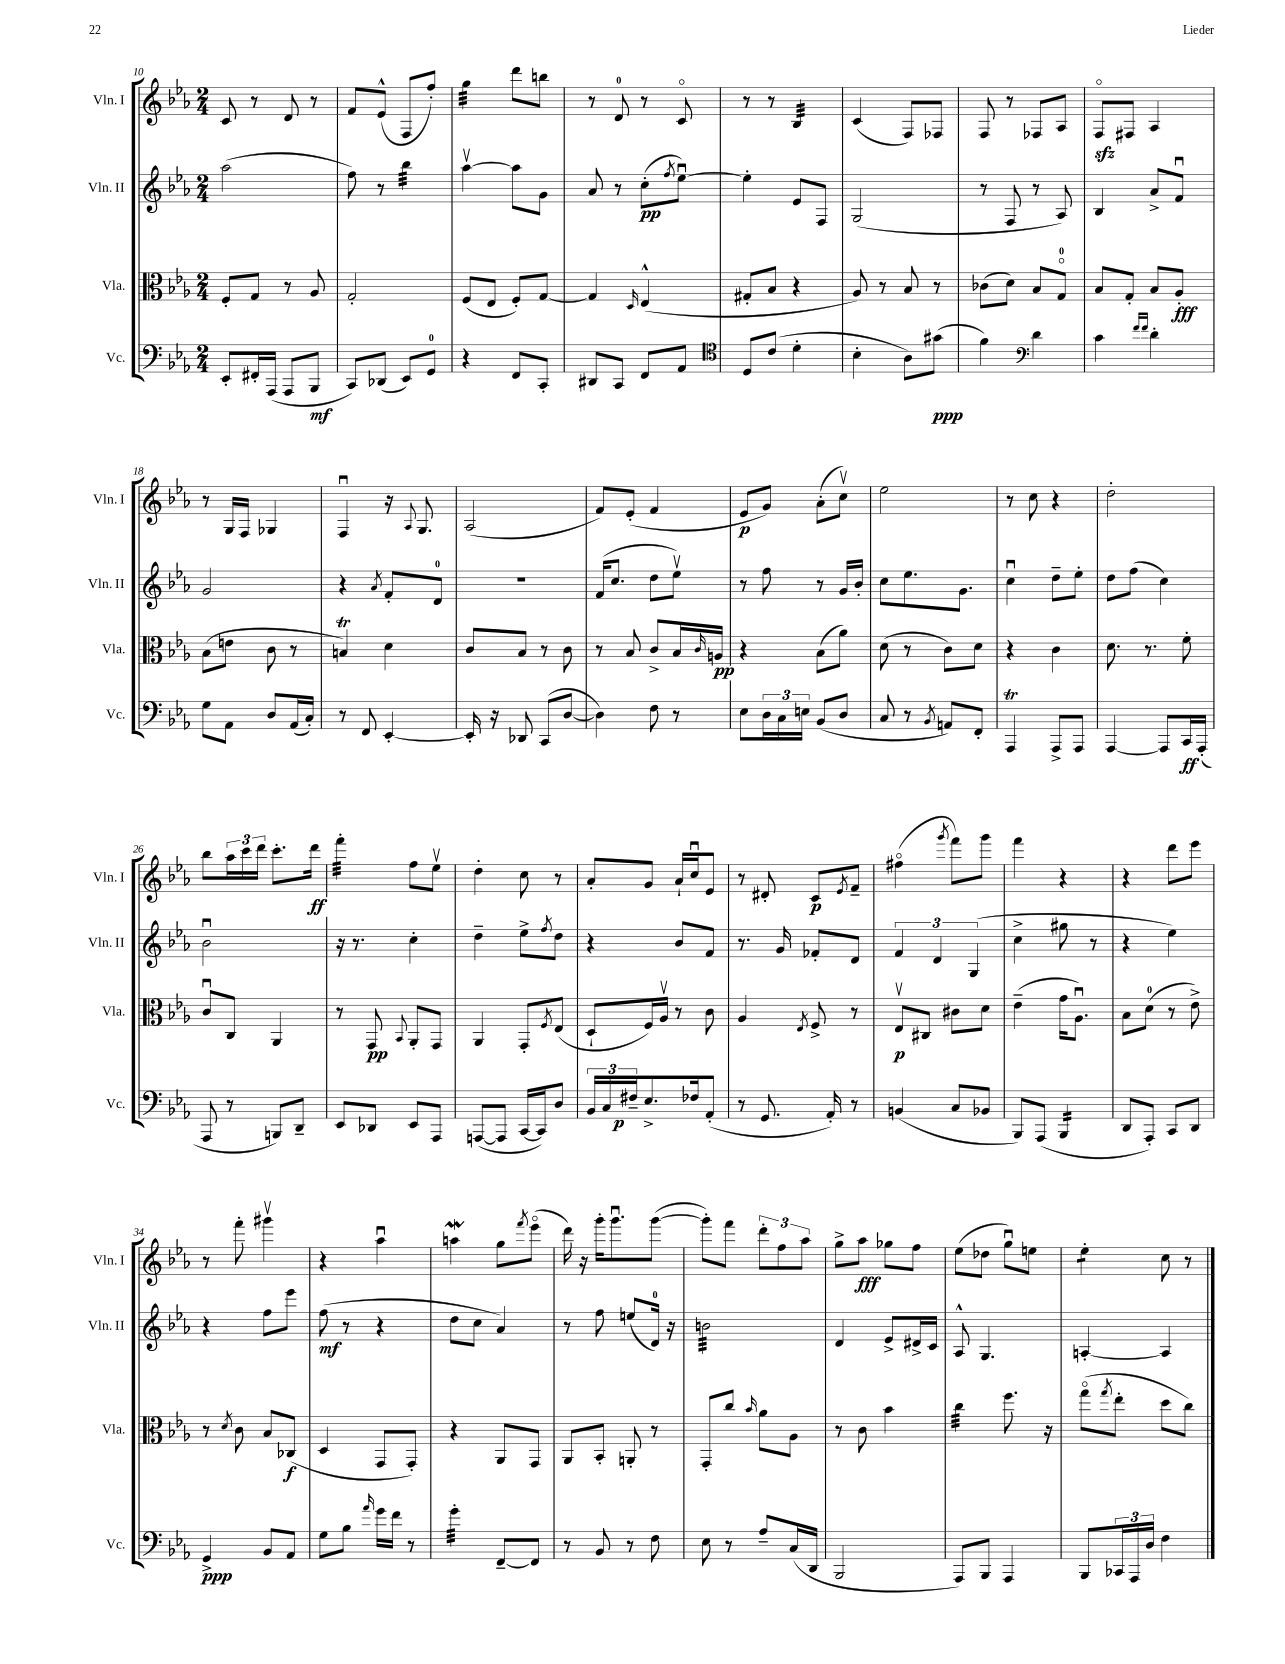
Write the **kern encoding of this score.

**kern	**kern	**kern	**kern
*staff4	*staff3	*staff2	*staff1
*clefF4	*clefC3	*clefG2	*clefG2
*k[b-e-a-]	*k[b-e-a-]	*k[b-e-a-]	*k[b-e-a-]
*M2/4	*M2/4	*M2/4	*M2/4
8EE-'	8F'	(2aa-	8c
16FF#'	8G	.	8r
(16AAA-	.	.	.
8AAA-	8r	.	8d
8BBB-	8A-	.	8r
=	=	=	=
8CC)	2G'	8ff)	8f
(8DD-	.	8r	(8e-^^
8EE-)	.	4bb-	8F
8GG	.	.	8ff')
=	=	=	=
4r	(8F	[4aa-v	4gg
.	8E-	.	.
8FF	8F')	8aa-]	8ddd
8CC'	[8G	8g	8bb
=	=	=	=
8DD#	4G]	8a-	8r
8CC	.	8r	8d
.	16qqD	.	.
8FF	(4E-^^	(8cc'	8r
.	.	8qff	.
8AA-	.	[8ee-u)	8co
=	=	=	=
*clefC4	*	*	*
8D	8G#'	4ee-']	8r
(8c	8B-	.	8r
4d'	4r	8e-	4B-
.	.	8F	.
=	=	=	=
4B-'	8A-)	(2G	(4c
.	8r	.	.
8A-)	8B-	.	8F)
(8g#	8r	.	8F-
=	=	=	=
4f)	(8c-	8r	8F
.	8d)	8F	8r
*clefF4	*	*	*
4d	8B-	8r	8F-
.	8Go	8A-)	8A-
=	=	=	=
4c	8B-	4B-	8Fo
.	8G'	.	8F#
16qqf	.	.	.
16qqf	.	.	.
4d'	8B-	8a-^	4A-
.	8A-'	8fu	.
=	=	=	=
8G	(8B-	2g	8r
8AA-	8e	.	16G
.	.	.	16F
8D	8c	.	4G-
(16AA-	8r	.	.
16C')	.	.	.
=	=	=	=
8r	4B)	4r	4Fu
8FF	.	.	.
.	.	8qa-	.
[4EE-'	4d	8f'	16r
.	.	.	8qqA-
.	.	.	8.G
.	.	8d	.
=	=	=	=
16EE-']	8c	2r	(2A-
16r	.	.	.
8DD-	8B-	.	.
(8CC	8r	.	.
[8D	8c	.	.
=	=	=	=
4D])	8r	(16f	8f)
.	.	8.cc	.
.	8B-	.	(8e-'
8F	8c^	8dd	4f
8r	16B-	8ee-v)	.
.	16qqc	.	.
.	16A	.	.
=	=	=	=
8E-	4r	8r	8e-
24D	.	8ff	8g)
24C	.	.	.
24E	.	.	.
(8BB-	(8B-	8r	(8a-'
8D	8a-)	16g	8ccv)
.	.	16b-'	.
=	=	=	=
8C	(8d	8cc	2ee-
8r	8r	8.ee-	.
8qBB-	.	.	.
8AA)	8c)	.	.
.	.	8.g	.
8FF'	8d	.	.
=	=	=	=
4AAA-	4r	4ccu	8r
.	.	.	8cc
8AAA-^	4c	8dd~	4r
8AAA-	.	8ee-'	.
=	=	=	=
[4AAA-	8.d	8dd	2dd'
.	.	(8ff	.
.	8.r	.	.
8AAA-]	.	4cc)	.
16CC	8f'	.	.
(16AAA-'	.	.	.
=	=	=	=
8AAA-	8cu	2b-u	8bb-
8r	8C	.	24aa-
.	.	.	24ccc
.	.	.	24ddd
8BBB)	4AA-	.	8.ccc'
8DD~	.	.	.
.	.	.	16ddd
=	=	=	=
8EE-	8r	16r	4fff'
.	.	8.r	.
8DD-	8GG	.	.
.	8qqBB-	.	.
8EE-	8AA-'	4cc'	8ff
8AAA-	8GG	.	8ee-v
=	=	=	=
([8AAA	4AA-	4dd~	4dd'
8AAA]	.	.	.
[16CC	8GG'	8ee-^	8cc
16CC])	.	.	.
.	8qF	8qff	.
8D	(8E-	8dd	8r
=	=	=	=
24BB-	8D`	4r	8a-'
24C	.	.	.
24F#~	.	.	.
8.E-^	16F)	.	8g
.	16A-v	.	.
.	8r	8b-	16a-`
16F-	.	.	16ccu
(8AA-'	8c	8f	8e-
=	=	=	=
8r	4A-	8.r	8r
8.GG	.	.	8d#'
.	.	16g	.
.	8qE-	.	.
.	8F^	8f-'	8c
16AA-')	.	.	.
.	.	.	8qe-
8r	8r	8d	8f~
=	=	=	=
(4BB	8E-v	6f	(4ff#o
.	8C#	.	.
.	.	6d	.
.	.	.	8qggg
8C	8c#	.	8fff)
.	.	(6G	.
8BB-	8d	.	8ggg
=	=	=	=
8BBB-)	(4e-~	4cc^	4fff
(8AAA-	.	.	.
4BBB-	16g	8gg#	4r
.	8.A-u)	.	.
.	.	8r	.
=	=	=	=
8DD	8B-	4r	4r
8AAA-')	(8d	.	.
8CC	8r	4ee-)	8ddd
8DD	8e-^)	.	8eee-
=	=	=	=
4GG^	8r	4r	8r
.	8qd	.	.
.	8c	.	8fff'
8BB-	8B-	8ff	4ggg#v
8AA-	(8C-	8eee-	.
=	=	=	=
8G	4D	(8ff	4r
8B-	.	8r	.
16qqa-	.	.	.
16g	8GG	4r	4aa-u
16f	.	.	.
8r	8GG')	.	.
=	=	=	=
4g'	4r	8dd	4aa
.	.	8cc	.
[8FF~	8AA-	4a-)	8gg
.	.	.	8qfff
8FF]	8GG	.	(8eee-o
=	=	=	=
8r	8AA-	8r	16ddd)
.	.	.	16r
8BB-	8BB-'	8ff	16ggg'
.	.	.	8.gggu
8r	8AA'	(8ee	.
8F	8r	16d)	([8ggg
.	.	16r	.
=	=	=	=
8E-	8GG'	2b	8ggg'])
8r	8cc	.	8fff
.	16qqb-	.	.
8A-~	8a-	.	12ddd'
.	.	.	12ff
(16C	8A-	.	.
.	.	.	12aa-
16DD	.	.	.
=	=	=	=
2BBB-	8r	4d	8gg^
.	8c	.	8aa-
.	4b-	8e-^	8gg-
.	.	16d#^	8ff
.	.	16c	.
=	=	=	=
8AAA-)	4cc	8A-^^	(8ee-
8BBB-	.	4.G	8dd-
4AAA-	8.ff	.	8ggu)
.	.	.	8ee
.	16r	.	.
=	=	=	=
8BBB-	(8ggo	[4A'	4ee-'
.	8qgg	.	.
24CC-	8ee-'	.	.
24AAA-	.	.	.
24D	.	.	.
4F	8dd	4A]	8cc
.	8cc)	.	8r
==	==	==	==
*-	*-	*-	*-
